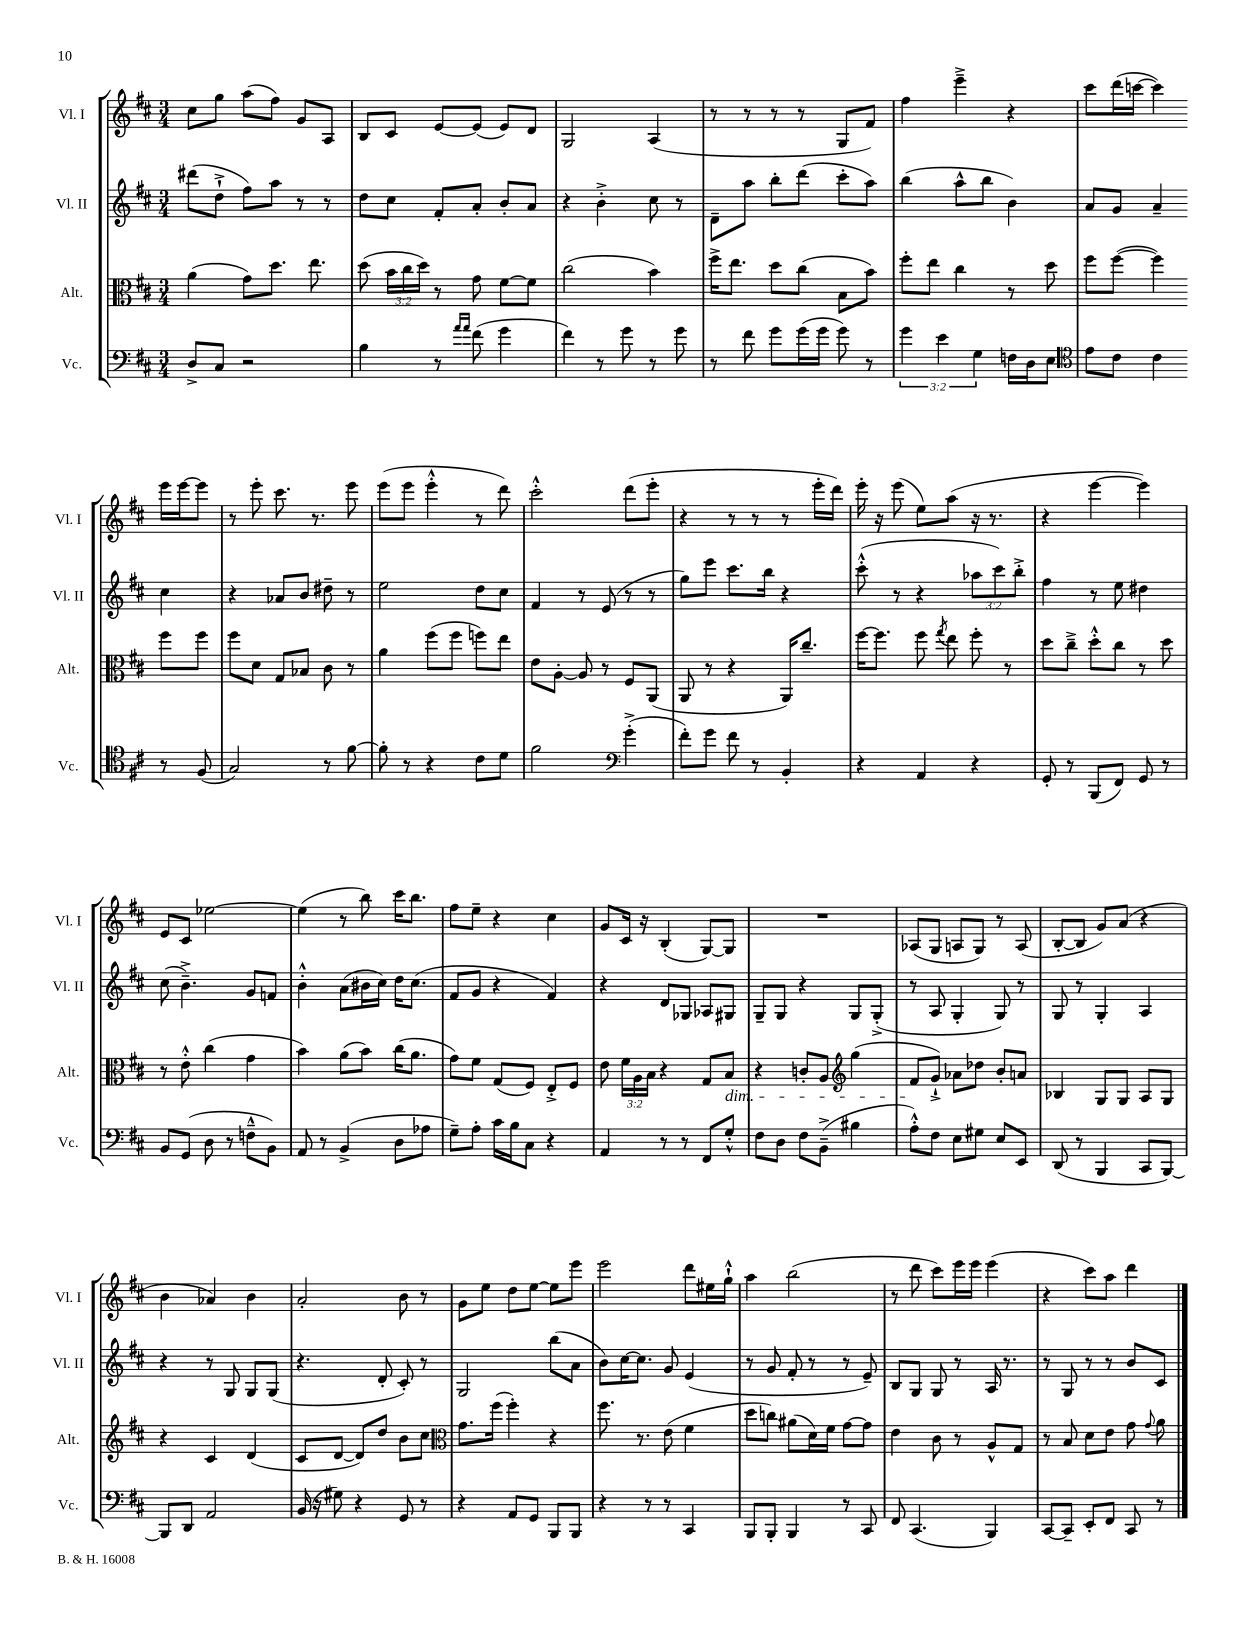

**kern	**kern	**kern	**kern
*staff4	*staff3	*staff2	*staff1
*clefF4	*clefC3	*clefG2	*clefG2
*k[f#c#]	*k[f#c#]	*k[f#c#]	*k[f#c#]
*M3/4	*M3/4	*M3/4	*M3/4
8D^/L	(4a\	(8ddd#\L	8cc#\L
8C#/J	.	8dd`^\J	8gg\J
2r	8g\L)	8ff#\L)	(8aa\L
.	8.dd\J	8aa\J	8ff#\J)
.	.	8r	8g/L
.	8.ee\	.	.
.	.	8r	8A/J
=	=	=	=
4B\	(8dd\	8dd\L	8B/L
.	24b\LL	8cc#\J	8c#/J
.	24cc#\	.	.
.	24dd\JJ)	.	.
8r	8r	8f#'/L	[8e/L
16qqa/LL	.	.	.
16qqa/JJ	.	.	.
(8f#\	8g\	8a'/J	(8e/]J
4g\	[8f#\L	8b'/L	8e/L)
.	8f#\]J	8a/J	8d/J
=	=	=	=
4f#\)	(2cc#\	4r	2G/
8r	.	4b'^\	.
8g\	.	.	.
8r	4b\)	8cc#\	(4A/
8g\	.	8r	.
=	=	=	=
8r	16ff#^\LK	8d~\L	8r
.	8.ee\J	.	.
8f#\	.	8aa\J	8r
8g\L	8dd\L	8bb'\L	8r
(16g\L	(8cc#\J	(8ddd\J	8r
16g\JJ	.	.	.
8g\)	8B\L	8ccc#'\L	8G/L
8r	8b\J)	8aa\J)	8f#/J)
=	=	=	=
6g\	8ff#'\L	(4bb\	4ff#\
.	8ee\J	.	.
6e\	.	.	.
.	4cc#\	8aa^^\L	4eee~^\
6G\	.	.	.
.	.	8bb\J	.
16F\LL	8r	4b\)	4r
16D\J	.	.	.
8E\J	8dd\	.	.
=	=	=	=
*clefC4	*	*	*
8e\L	8ff#\L	8a/L	8ccc#\L
8c#\J	([8ff#\J	8g/J	(16ddd\L
.	.	.	[16ccc\JJ
4c#\	4ff#\])	4a~/	4ccc\])
8r	8ff#\L	4cc#\	16eee\LL
.	.	.	[16eee\J
(8F#/	8ff#\J	.	8eee\]J
=	=	=	=
2G/)	8ff#\L	4r	8r
.	8d\J	.	8eee'\
.	8G/L	8a-/L	8.ccc#\
.	8B-/J	8b/J	.
.	.	.	8.r
8r	8c#\	8dd#~\	.
[8f#\	8r	8r	8eee\
=	=	=	=
8f#'\]	4a\	2ee\	(8eee\L
8r	.	.	8eee\J
4r	(8ff#\L	.	4eee'^^\
.	8ff#\J	.	.
8c#\L	8ff\L)	8dd\L	8r
8d\J	8ee\J	8cc#\J	8ddd\)
=	=	=	=
2f#\	8e\L	4f#/	2ccc#'^^\
.	[8A'\J	.	.
.	8A/]	8r	.
.	8r	(8e/	.
*clefF4	*	*	*
(4g'^\	8F#/L	8r	(8ddd\L
.	(8AA/J	8r	8eee'\J
=	=	=	=
8f#'\L)	8AA/	8gg\L)	4r
8g\J	8r	8eee\J	.
8f#\	4r	8.ccc#\L	8r
8r	.	.	8r
.	.	16bb\Jk	.
4BB'/	16AA/LK)	4r	8r
.	8.cc#~/J	.	.
.	.	.	16eee'\LL
.	.	.	16ddd\JJ)
=	=	=	=
4r	[16ff#\LK	(8ccc#'^^\	16eee'\
.	8.ff#\]J	.	16r
.	.	8r	(8eee\
4AA/	8ff#\	4r	8ee\L)
.	8qgg/	.	.
.	8ee\	.	(8aa\J
4r	8ff#'\	12aa-\L	16r
.	.	.	8.r
.	.	12ccc#\)	.
.	8r	.	.
.	.	12bb'^\J	.
=	=	=	=
8GG'/	8dd\L	4ff#\	4r
8r	8cc#~^\J	.	.
(8BBB/L	8dd'^^\L	8r	[4eee\
8FF#/J)	8cc#\J	8ee\	.
8GG/	8r	4dd#\	4eee\])
8r	8dd\	.	.
=	=	=	=
8BB/L	8r	(8cc#\	8e/L
(8GG/J	8e'^^\	4.b~^\)	8c#/J
8D\	(4cc#\	.	[2ee-\
8r	.	.	.
8F~^^\L	4g\	8g/L	.
8BB\J)	.	8f/J	.
=	=	=	=
8AA/	4b\)	4b'^^\	(4ee-\]
8r	.	.	.
(4BB^/	(8a\L	(8a\L	8r
.	8b\J)	16b#\L	8bb\)
.	.	16cc#\JJ)	.
8D\L	(16cc#\LK	16dd\LK	16ccc#\LK
.	8.a\J	(8.cc#\J	8.bb\J
8A-\J	.	.	.
=	=	=	=
8G~\L)	8g\L)	8f#/L	8ff#\L
8A'\J	8f#\J	8g/J	8ee~\J
16c#\LL	(8G/L	4r	4r
16B\J	.	.	.
8C#\J	8F#/J)	.	.
4r	8E'^/L	4f#/)	4cc#\
.	8F#/J	.	.
=	=	=	=
4AA/	8e\	4r	8g/L
.	24f#\LL	.	16c#/Jk
.	24A\	.	.
.	.	.	16r
.	24B\JJ	.	.
8r	4r	8d/L	(4B'/
8r	.	8G-/J	.
8FF#/L	8G/L	8A-/L	[8G/L)
8G'^^/J	8B/J	8G#/J	8G/]J
=	=	=	=
8F#\L	4r	8G~/L	2.r
8D\J	.	8G/J	.
8F#\L	8c'/L	4r	.
(8BB~^\J	8A/J	.	.
*	*clefG2	*	*
4B#\	(4gg\	8G/L	.
.	.	(8G'^/J	.
=	=	=	=
8A'^^\L)	8f#/L	8r	(8A-/L
8F#\J	8g`^/J)	8A/	8G/J
8E\L	8a-\L	4G'/	8A/L
8G#\J	8dd-\J	.	8G/J)
8E/L	8b'/L	8G/)	8r
8EE/J	8a/J	8r	(8A/
=	=	=	=
(8DD/	4B-/	8G/	[8B'/L
8r	.	8r	8B/]J
4BBB/	8G/L	4G'/	8g/L)
.	8G/J	.	(8a/J
8CC#/L	8A/L	4A/	4r
[8BBB/J)	8G/J	.	.
=	=	=	=
8BBB/]L	4r	4r	4b\
8DD/J	.	.	.
2AA/	4c#/	8r	4a-/)
.	.	8G/	.
.	(4d/	8G/L	4b\
.	.	(8G/J	.
=	=	=	=
(16BB/	8c#/L	4.r	2a'/
16r	.	.	.
8G#\)	[8d/J	.	.
4r	8d/]L)	.	.
.	8dd/J	8d'/	.
8GG/	8b\L	8c#'/)	8b\
8r	8cc#\J	8r	8r
=	=	=	=
*	*clefC3	*	*
4r	8.g\L	2G/	8g\L
.	.	.	8ee\J
.	(16ff#\Jk	.	.
8AA/L	4ff#'\)	.	8dd\L
8GG/J	.	.	[8ee\J
8BBB/L	4r	(8bb\L	8ee\]L
8BBB/J	.	8a\J	8eee\J
=	=	=	=
4r	8.ff#\	8b\L)	2eee\
.	.	[16cc#\K	.
.	8.r	8.cc#\]J	.
8r	.	.	.
8r	(8e\	8g/	.
4CC#/	4f#\	(4e/	8ddd\L
.	.	.	16ee#\L
.	.	.	16gg`^^\JJ
=	=	=	=
8BBB/L	8dd\L	8r	4aa\
8BBB'/J	8cc\J)	8g/	.
4BBB/	(8a#\L	8f#'/	(2bb\
.	16d\L)	8r	.
.	16f#\JJ	.	.
8r	[8g\L	8r	.
8CC#/	8g\]J	8e~/)	.
=	=	=	=
8FF#/	4e\	8B/L	8r
(4.CC#/	.	8G/J	8ddd\
.	8c#\	8G/	8ccc#\L)
.	8r	8r	16eee\L
.	.	.	16eee\JJ
4BBB/)	8A^^/L	16A/	(4eee\
.	.	8.r	.
.	8G/J	.	.
=	=	=	=
[8CC#/L	8r	8r	4r
8CC#~/]J	8B/	8G/	.
8EE'/L	8d\L	8r	8ccc#\L)
8FF#/J	8e\J	8r	8aa\J
8CC#/	8g\	8b/L	4ddd\
.	8qqg/	.	.
8r	8a\	8c#/J	.
==	==	==	==
*-	*-	*-	*-
